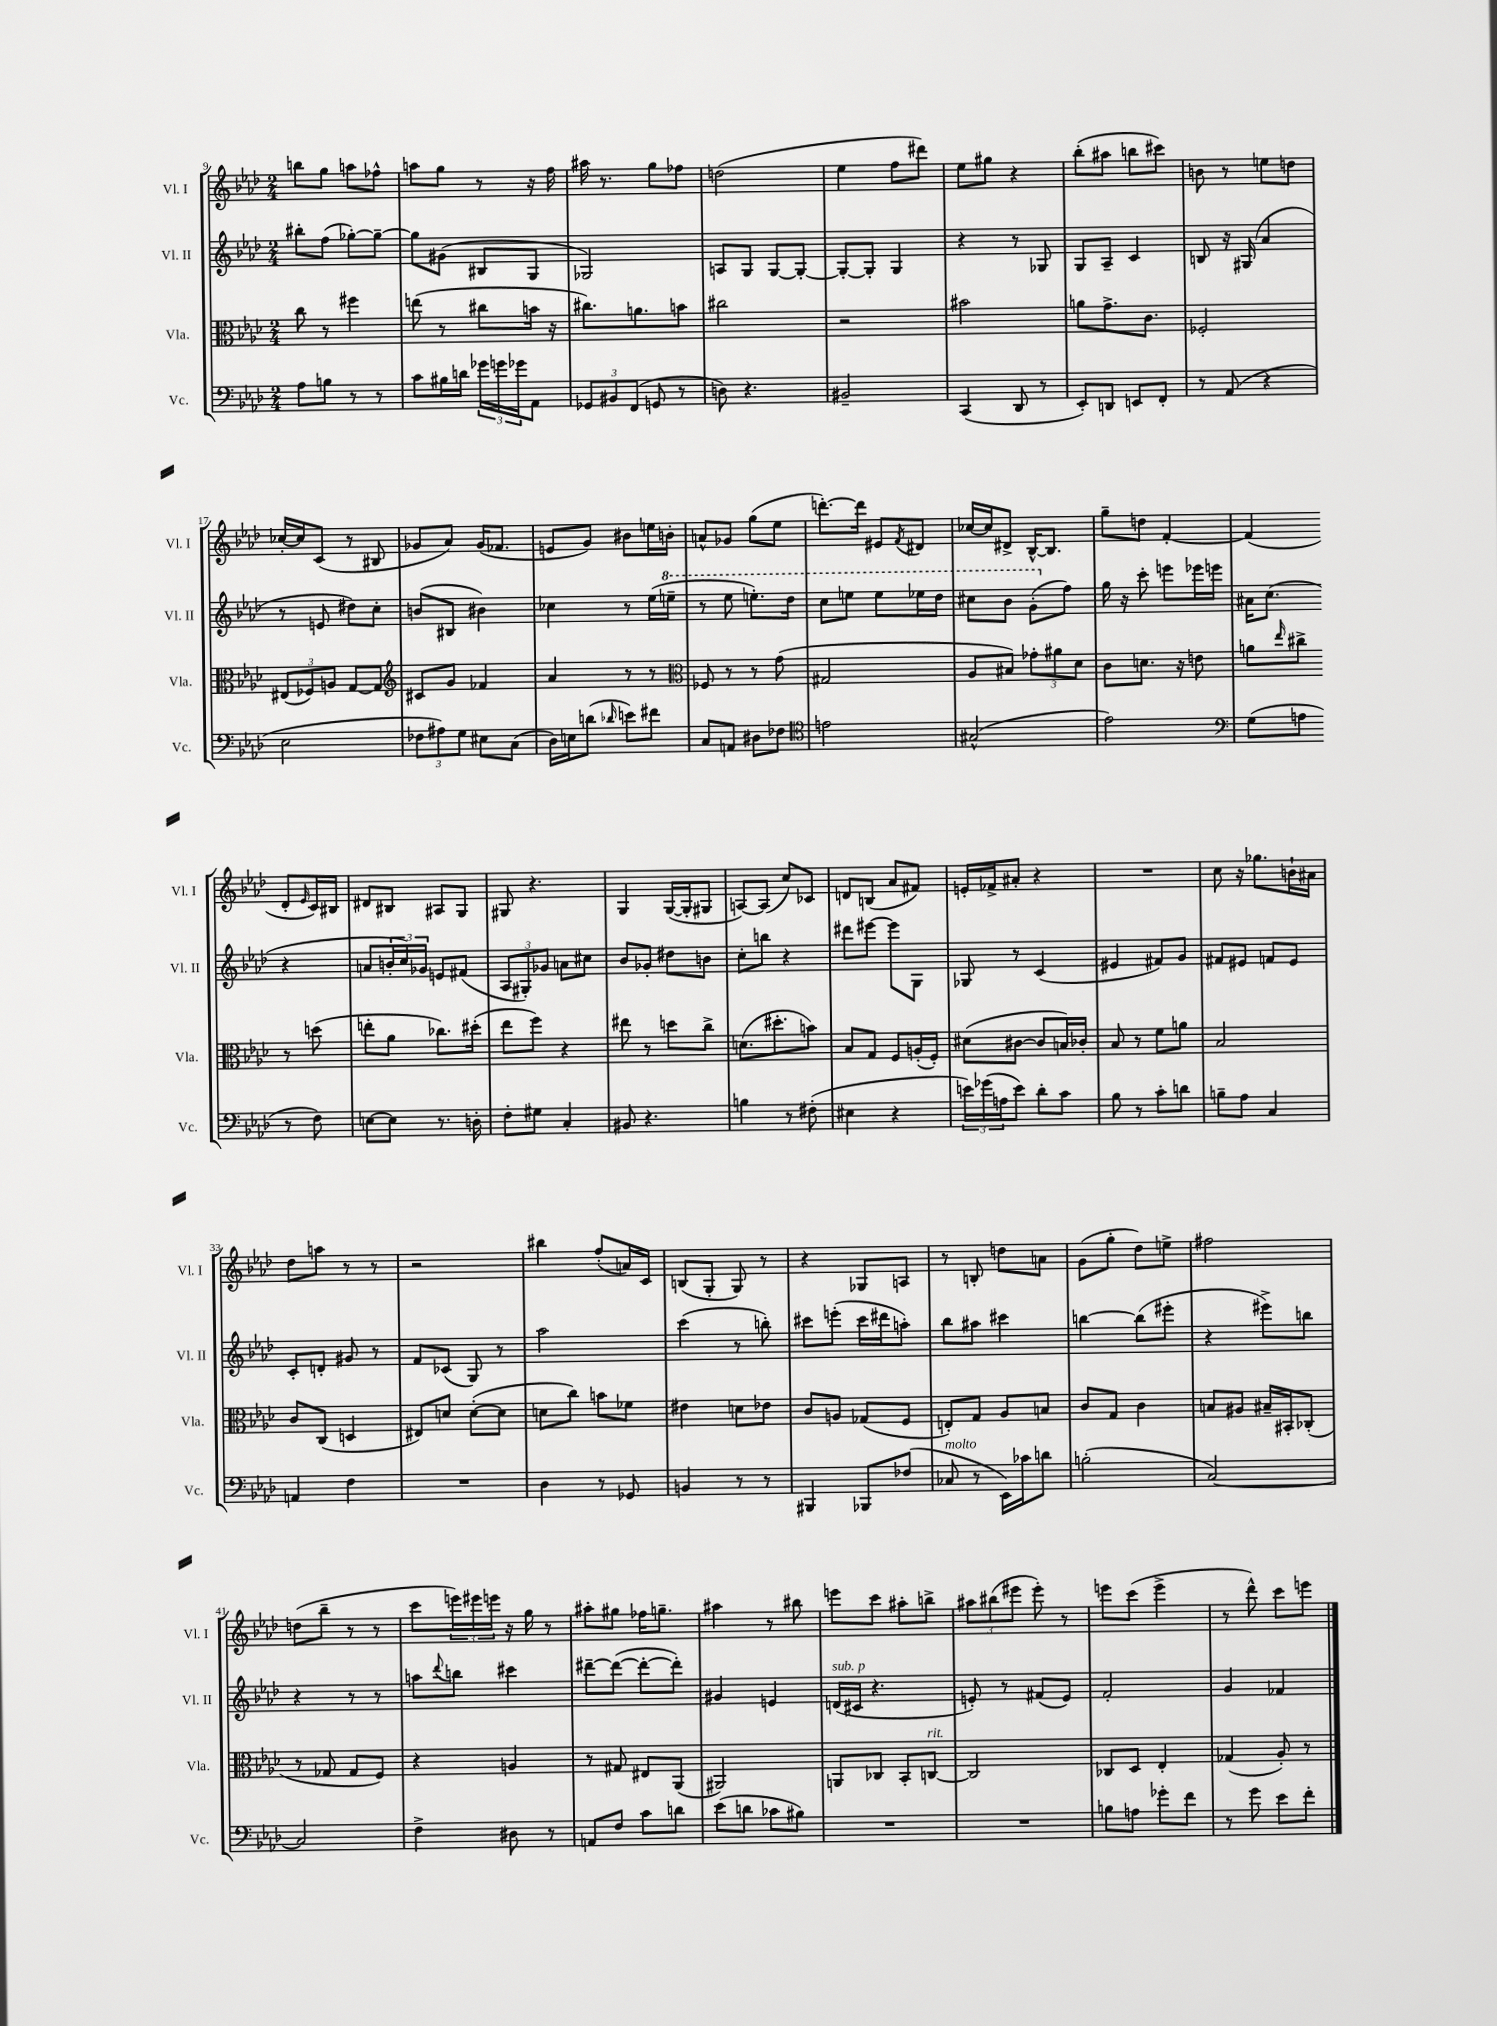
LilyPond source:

<<
\new StaffGroup <<
\new Staff = "s0" \with { instrumentName = "Vl. I" shortInstrumentName = "Vl. I" } {
    \clef treble \key aes \major \numericTimeSignature \time 2/4
    b''8 g''8 a''8 fes''8-^ |
    a''8 g''8 r8 r16 f''16 |
    ais''16 r8. g''8 fes''8 |
    d''2( |
    ees''4 f''8 dis'''8) |
    ees''8 gis''8 r4 |
    bes''8-.( ais''8 b''8 cis'''8) |
    b'8 r8 e''8 d''8 |
    ces''16~-. ces''16 c'8( r8 bis8 |
    ges'8 aes'8) ges'16( fes'8. |
    e'8 g'8) bis'8 e''16 b'16-. |
    a'8-^ ges'8 g''8( ees''8 |
    d'''8.~-.) d'''16 eis'8 \acciaccatura { f'8 } dis'8 |
    ces''16~ ces''16 dis'8-> bes16~-^ bes8. |
    g''8-- d''8 f'4~-. |
    f'4( des'8-. \grace { ees'16 } c'16) bis16 |
    dis'8 bis8 ais8 g8 |
    gis8 r4. |
    g4 g16~( g16-. gis8 |
    a8~) a8( c''8) ces'8 |
    d'8 b8( aes'8 fis'8) |
    e'16-. fes'16-> ais'8-. r4 |
    R2 |
    c''8 r16 ges''8. b'16-! ais'16 |
    des''8 a''8 r8 r8 |
    r2 |
    bis''4 f''8-.( a'16) c'16 |
    b8( g8-. g8) r8 |
    r4 ges8 a8 |
    r8 b8-. d''8 a'8 |
    g'8( g''8-. des''8) e''8-> |
    fis''2 |
    d''8( bes''8-- r8 r8 |
    c'''8 \tuplet 3/2 { e'''16) eis'''16 e'''16 } r16 g''16 r8 |
    ais''8-. gis''8 fes''16 g''8.-- |
    ais''4 r8 bis''8 |
    e'''8 c'''8 ais''8-. b''8-> |
    \tuplet 3/2 { ais''8 bis''8( eis'''8 } eis'''8-.) r8 |
    e'''8 c'''8( e'''4-> |
    r8 des'''8-^) c'''8 e'''8 \bar "|." |
}
\new Staff = "s1" \with { instrumentName = "Vl. II" shortInstrumentName = "Vl. II" } {
    \clef treble \key aes \major \numericTimeSignature \time 2/4
    bis''8-. f''8( ges''8~-.) ges''8~-- |
    ges''8 gis'8( bis8 g8 |
    ges2) |
    a8 g8 g8~ g8~-. |
    g8~-. g8-. g4 |
    r4 r8 ges8 |
    g8 aes8-- c'4 |
    b8 r16 gis16( aes'4 |
    r8 e'8 dis''8) c''8-. |
    b'8( bis8 bis'4) |
    ces''4 r8 ees''16( \ottava #1 e'''16-- |
    r8 ees'''8 e'''8.-.) des'''16 |
    c'''8 e'''8 e'''8 ees'''16 des'''16 |
    cis'''8 bes''8 g''8-.( \ottava #0 f''8) |
    g''16 r16 c'''8-. e'''8 ees'''16 e'''16 |
    ais'16 c''8.( r4 |
    a'8 \tuplet 3/2 { b'16-. c''16) ges'16 } e'8 fis'8( |
    \tuplet 3/2 { aes8 gis8-.) ges'8 } a'8 cis''8 |
    bes'8 ges'8-. dis''8 b'8 |
    c''8-. b''8 r4 |
    dis'''8 eis'''8~ eis'''8 g8 |
    ges8 r8 c'4( |
    eis'4 fis'8) g'8 |
    fis'8 eis'8 f'8 eis'8 |
    c'8-. d'8-. gis'8 r8 |
    f'8 ces'8( g8) r8 |
    aes''2 |
    c'''4( r8 b''8-.) |
    cis'''8 e'''8-.( cis'''16 dis'''16 a''8-.) |
    bes''8 ais''8 cis'''4 |
    b''4~ b''8( eis'''8-. |
    r4 eis'''8->) b''8 |
    r4 r8 r8 |
    a''8 \appoggiatura { des'''8 } b''8 cis'''4 |
    dis'''8~-- dis'''8~( dis'''8~-. dis'''8-.) |
    gis'4 e'4 |
    d'16^\markup { \italic "sub. p" }( cis'16 r4. |
    e'8-.) r8 fis'8( e'8) |
    f'2-. |
    g'4 fes'4 \bar "|." |
}
\new Staff = "s2" \with { instrumentName = "Vla." shortInstrumentName = "Vla." } {
    \clef alto \key aes \major \numericTimeSignature \time 2/4
    c''8 r8 fis''4 |
    e''8( r8 cis''8 b'16 r16 |
    cis''8.) a'8. b'8 |
    cis''2 |
    r2 |
    bis'2 |
    a'8 g'8.-> c'8. |
    fes2-. |
    \tuplet 3/2 { eis8( fes8) a8 } g8~ g8 |
    \clef treble cis'8 g'8 fes'4 |
    aes'4 r8 r8 |
    \clef alto fes8 r8 r8 g'8( |
    gis2 |
    aes8 bis8) \tuplet 3/2 { ges'8-. ais'8 des'8 } |
    c'8 d'8. r16 e'8 |
    a'8 \grace { ees''16 } cis''8-> r8 d''8( |
    e''8-. aes'8 ces''8.) dis''16-.( |
    ees''8 f''8) r4 |
    eis''8 r8 d''8 c''8-> |
    d'8.( dis''8.-. b'8) |
    bes8 g8 f8 a16-.( f16-.) |
    dis'8( cis'8~ cis'8 b16) ces'16-. |
    bes8 r8 f'8 a'8 |
    bes2 |
    c'8 c8( d4 |
    eis8) d'8 d'8~-.( d'8 |
    d'8 c''8) b'8 fes'8 |
    eis'4 d'8 ees'8 |
    c'8 a8 ges8( f8 |
    e8-.) g8 aes8 b8 |
    c'8 g8 c'4 |
    b8 ais8 bis16-- bis,16-. ces8-.( |
    r8 ges8 ges8 f8) |
    r4 a4 |
    r8 gis8 eis8 aes,8( |
    ais,2) |
    a,8 ces8 bes,8-. c8~^\markup { \italic "rit." } |
    c2 |
    ces8 des8 ees4-. |
    ges4( aes8-.) r8 \bar "|." |
}
\new Staff = "s3" \with { instrumentName = "Vc." shortInstrumentName = "Vc." } {
    \clef bass \key aes \major \numericTimeSignature \time 2/4
    aes8 b8 r8 r8 |
    c'8 bis16 d'16 \tuplet 3/2 { ges'16 g'16 ges'16 } aes,8 |
    \tuplet 3/2 { ges,8 bis,8 f,8( } g,8 r8 |
    d8) r4. |
    bis,2-- |
    c,4( des,8 r8 |
    ees,8-.) d,8 e,8 f,8-. |
    r8 aes,8( r4 |
    ees2 |
    \tuplet 3/2 { fes8 ais8) g8 } eis8 c8( |
    des16) e16 d'8( \grace { des'16 } e'8) fis'8 |
    c8 a,8 dis8 fes8 |
    \clef tenor e'2 |
    gis2-^( |
    ees'2) |
    \clef bass g8( a8 r8 f8) |
    e8~ e8 r8. d16-. |
    f8-. gis8 c4-. |
    bis,8 r4. |
    b4 r8 fis8-.( |
    eis4 r4 |
    \tuplet 3/2 { e'16) ges'16( a16 } e'8) des'8-. c'8 |
    bes8 r8 c'8-. d'8 |
    b8-- aes8 c4 |
    a,4 f4 |
    R2 |
    des4 r8 ges,8 |
    b,4 r8 r8 |
    bis,,4 bes,,8 fes8( |
    ces8^\markup { \italic "molto" } r8 ees,16) ces'16 d'8 |
    b2-.( |
    c2~) |
    c2 |
    f4-> dis8 r8 |
    a,8 f8 c'8 d'8 |
    ees'8( d'8 ces'8 bis8) |
    R2 |
    R2 |
    b8 a8 ges'8-. f'8 |
    r8 g'8 ees'8 f'8-. \bar "|." |
}
>>
>>
\layout { \context { \Score currentBarNumber = #9 } }
